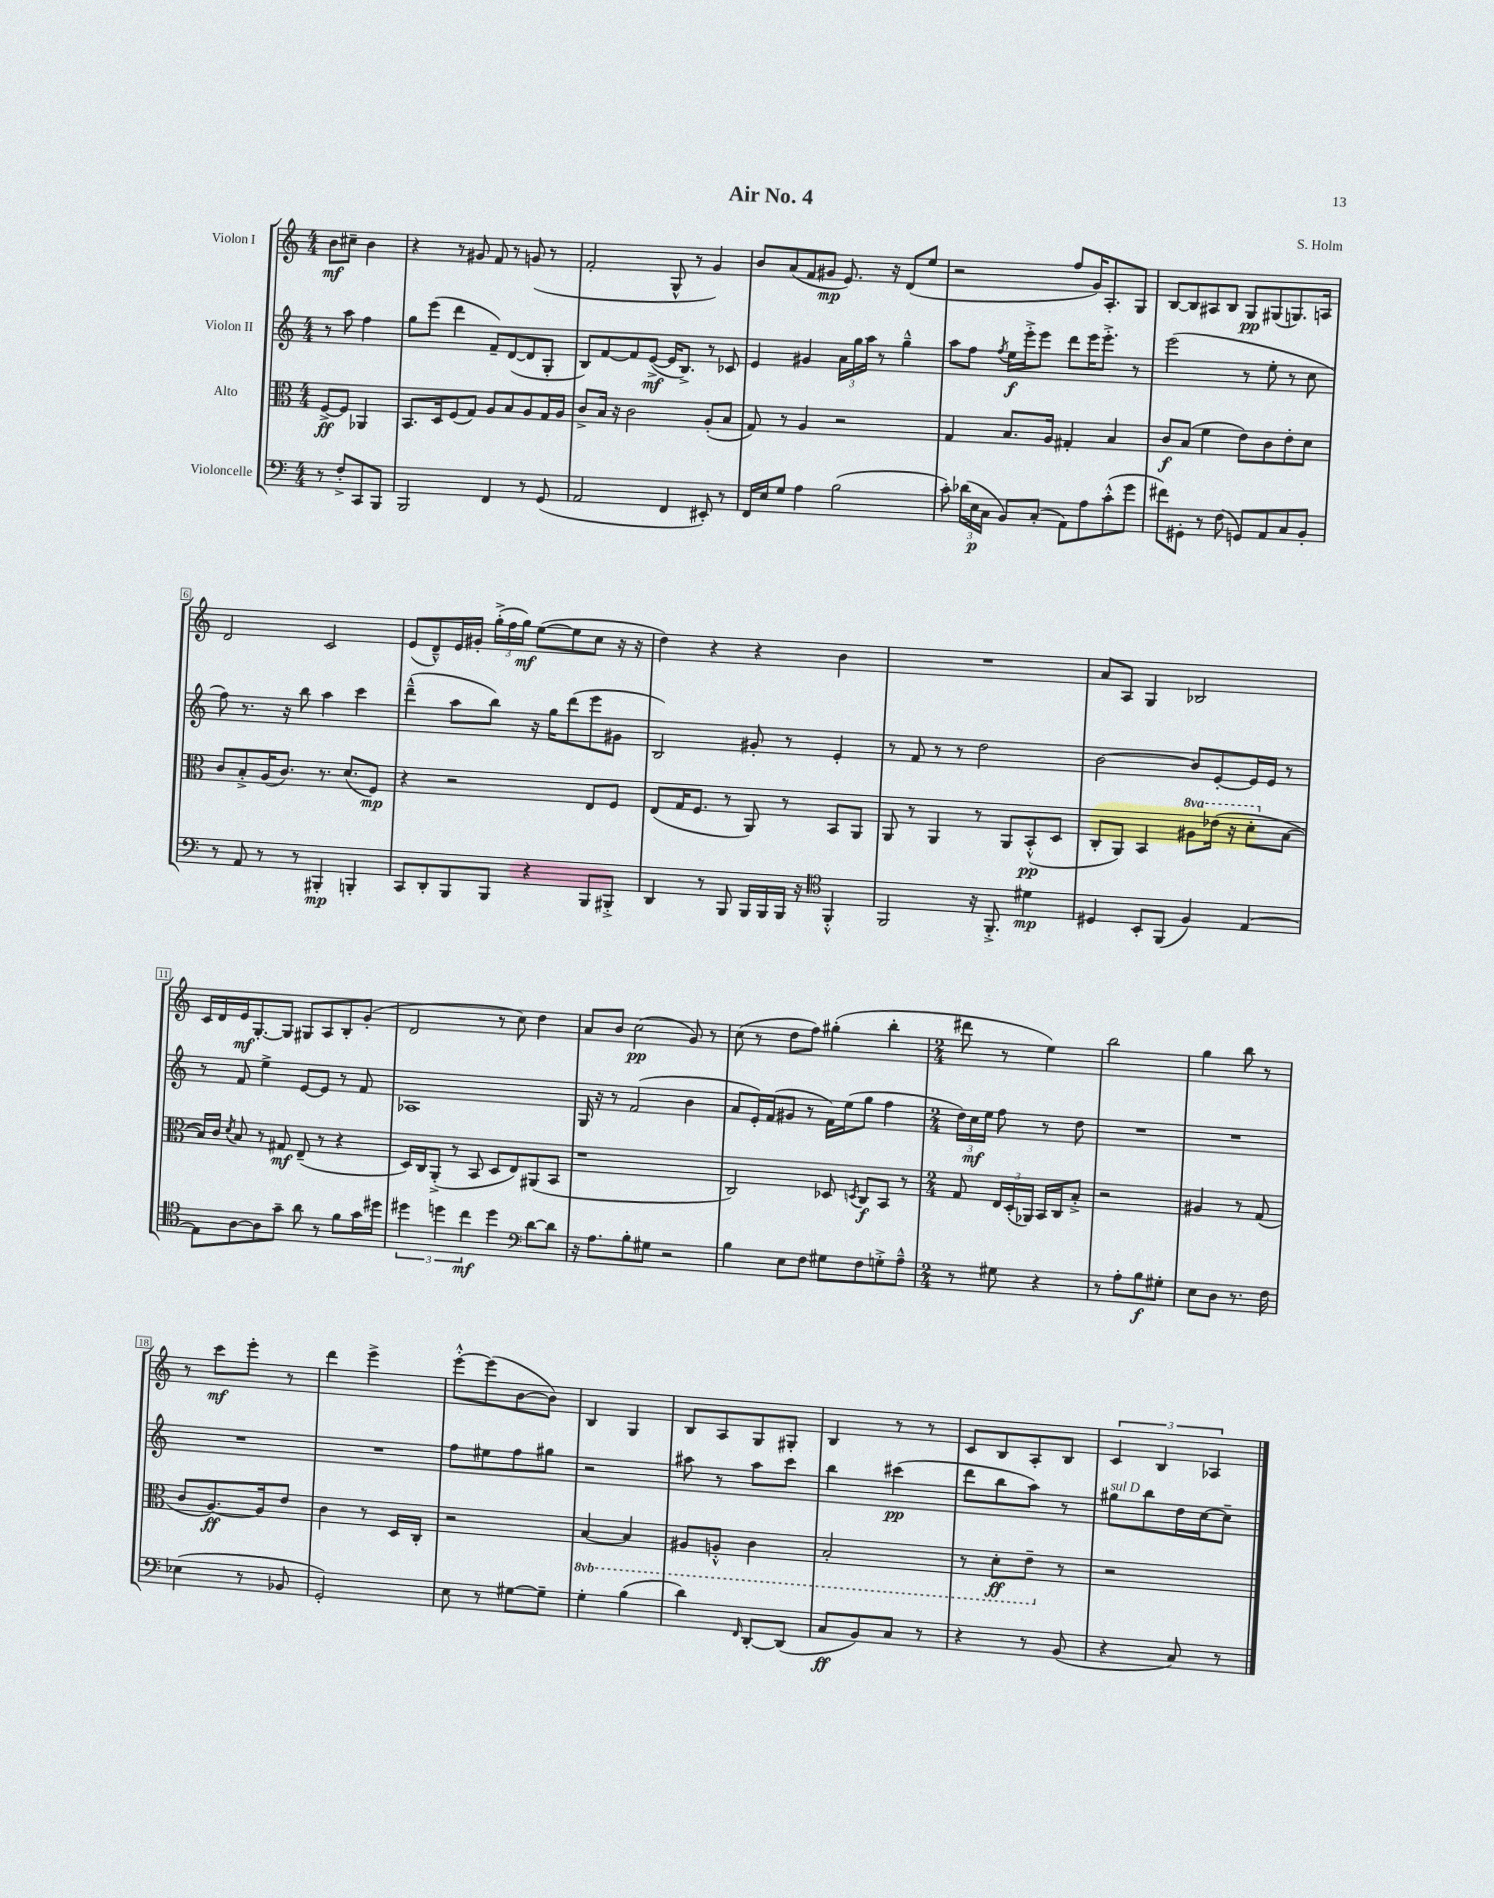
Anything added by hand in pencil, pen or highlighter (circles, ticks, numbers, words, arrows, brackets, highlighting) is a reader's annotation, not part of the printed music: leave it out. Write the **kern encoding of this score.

**kern	**kern	**kern	**kern
*staff4	*staff3	*staff2	*staff1
*clefF4	*clefC3	*clefG2	*clefG2
*k[]	*k[]	*k[]	*k[]
*M4/4	*M4/4	*M4/4	*M4/4
8r	[8F^	8r	8b
8F'^	8F]	8aa	8cc#~
8CC	4AA-	4ff	4b
8BBB	.	.	.
=	=	=	=
2BBB	8.BB	8gg	4r
.	.	(8eee	.
.	16D	.	.
.	(8F	4ddd	8r
.	8G)	.	8g#
4FF	8A	8f~)	8f
.	8B	([8d	8r
8r	8A	8d]	(8g
(8GG	16G	8G'	8r
.	16A	.	.
=	=	=	=
2AA	8c^	8B)	2f'
.	16B	[8f	.
.	16r	.	.
.	2c	8f]	.
.	.	([8e^	.
4FF	.	16e]	8G^^
.	.	8.B^)	.
.	.	.	8r
8EE#')	(8A'	8r	4g)
8r	8B	8c-	.
=	=	=	=
16FF	8G)	4e	8b
16E	.	.	.
8G	8r	.	(8a
4A	4A	4g#	8f
.	.	.	8g#
(2B	2r	24a	8.e)
.	.	24gg	.
.	.	24aa	.
.	.	8r	.
.	.	.	16r
.	.	4gg~^^	(8d
.	.	.	8ee
=	=	=	=
8c')	4G	8aa	2r
(24d-	.	8ff	.
24E	.	.	.
24C	.	.	.
.	.	8qff	.
8BB)	8.B	16ee	.
.	.	16eee'^	.
(8C'	.	8eee	.
.	16A	.	.
8AA)	4G#'	8ddd	8ff
8A	.	16eee	16g)
.	.	8.eee'^	8.A'
(8c'^^	4B	.	.
8g	.	8r	8G
=	=	=	=
8f#)	8c	(2eee	[8B
8GG#'	(8B	.	8B]
8r	4f	.	8A#
(8F	.	.	8B
8GG)	8e)	8r	8G
8AA	8c	8ee'	(8G#
8C	8e'	8r	8.G)
8BB'	8d	8cc	.
.	.	.	16A
=	=	=	=
8r	8c	8ff)	2d
8AA	8B'^	8.r	.
8r	(16A	.	.
.	8.c)	16r	.
8r	.	8bb	.
4BBB#'	8.r	4aa	2c
.	(8.d	.	.
4BBB'	.	4ccc	.
.	8F)	.	.
=	=	=	=
8CC	4r	(4ddd~^^	(8e
8DD'	.	.	8d~^^)
8BBB	2r	8aa	16e
.	.	.	16g#'
8BBB	.	8bb)	(24gg'^
.	.	.	24ff
.	.	.	24gg)
4r	.	16r	([8ee
.	.	16gg	.
.	.	(8ddd	8ee]
8BBB	8E	8eee	8cc
8BBB#'^	8F	8g#	16r
.	.	.	16r
=	=	=	=
4DD	(8E	2B)	4dd)
.	16G	.	.
.	8.F	.	.
8r	.	.	4r
8BBB	8r	.	.
16BBB	8AA)	8g#'	4r
16BBB	.	.	.
16BBB	8r	8r	.
16r	.	.	.
*clefC4	*	*	*
4FF'^^	8BB	4e'	4b
.	8AA	.	.
=	=	=	=
2FF	8AA	8r	1r
.	8r	8f	.
.	4AA	8r	.
.	.	8r	.
16r	8r	2dd	.
8.FF'^	.	.	.
.	8AA	.	.
4d#	(8BB'^^	.	.
.	8D	.	.
=	=	=	=
4D#	8C'	[2b	8a
.	8AA)	.	8A
8BB'	4BB	.	4G
(8FF	.	.	.
4F)	8a#	8b]	2B-
.	(16ee-	[8e'	.
.	16r	.	.
[4E	8dd'	16e]	.
.	.	16e	.
.	[8B	8r	.
=	=	=	=
8E]	16B])	8r	16c
.	16c	.	16d
.	8qd	.	.
[8A	8B	8f	16e
.	.	.	[8.G'
8A]	8r	4ee^	.
8g~	8G#	.	8G]
8a	(8E~	[8e	8G#
8r	8r	8e]	8A
8f	4r	8r	8B'
16g	.	8f	(8g'
16dd#	.	.	.
=	=	=	=
6dd#	16D)	1A-	2d
.	16C	.	.
.	(8AA'^	.	.
6dd	.	.	.
.	8r	.	.
6cc	.	.	.
.	8BB	.	.
4dd	8D	.	8r
.	8E)	.	8cc)
*clefF4	*	*	*
[8d	(8AA#	.	4dd
8d]	8BB	.	.
=	=	=	=
16r	1r	16G	8a
8.A	.	16r	.
.	.	8r	8b
8B'	.	(2f	(2cc
8G#	.	.	.
2r	.	.	.
.	.	4b	8g)
.	.	.	8r
=	=	=	=
4B	2C)	8a	(8cc
.	.	16e')	8r
.	.	(16f	.
8E	.	8g#	8dd
8F	.	8r	8ff)
8G#	8D-	16f)	(4gg#'
.	.	(16ee	.
.	8qD	.	.
8F	8C	8gg	.
8G'^	8BB	4ff	4bb'
8A~^^	8r	.	.
=	=	=	=
*M2/4	*M2/4	*M2/4	*M2/4
8r	8G	24dd)	8ddd#
.	.	24cc	.
.	.	24ee	.
8G#	24E	8ff	8r
.	(24D'	.	.
.	24AA-)	.	.
4r	16BB	8r	4ee)
.	16C	.	.
.	8B'^	8dd	.
=	=	=	=
8r	2r	2r	2bb
8A'	.	.	.
8B	.	.	.
8G#'	.	.	.
=	=	=	=
8E	4A#	2r	4gg
8D	.	.	.
8.r	8r	.	8bb
.	(8G	.	8r
16F	.	.	.
=	=	=	=
(4E-	8c	2r	8r
.	[8.A)	.	8ccc
8r	.	.	8eee'
.	16A]	.	.
8BB-	8e	.	8r
=	=	=	=
2GG')	4c	2r	4ddd
.	8r	.	4eee^
.	16D	.	.
.	16C'	.	.
=	=	=	=
8E	2r	8ff	[8eee'^^
8r	.	8ee#	(8eee]
[8G#	.	8ff	[8b
8G#~]	.	8gg#	8b])
=	=	=	=
4G'	[4BB	2r	4B
(4B	4BB]	.	4G
=	=	=	=
4d)	8AA#	8aa#	8B
.	8AA'^^	8r	8A
16qqFF	.	.	.
[8DD'	4C	8aa#	8G
(8DD]	.	8ccc	8G#'
=	=	=	=
8C	2BB'	4bb	4B
8BB)	.	.	.
8C	.	(4ccc#	8r
8r	.	.	8r
=	=	=	=
4r	8r	8ddd	8c
.	8D'	8bb	8B
8r	8E~	8aa)	8A'
(8BB	8r	8r	8B
=	=	=	=
4r	2r	8gg#	6c
.	.	8bb	.
.	.	.	6B
8C)	.	16dd	.
.	.	[16cc	.
.	.	.	6A-
8r	.	8cc~]	.
==	==	==	==
*-	*-	*-	*-
